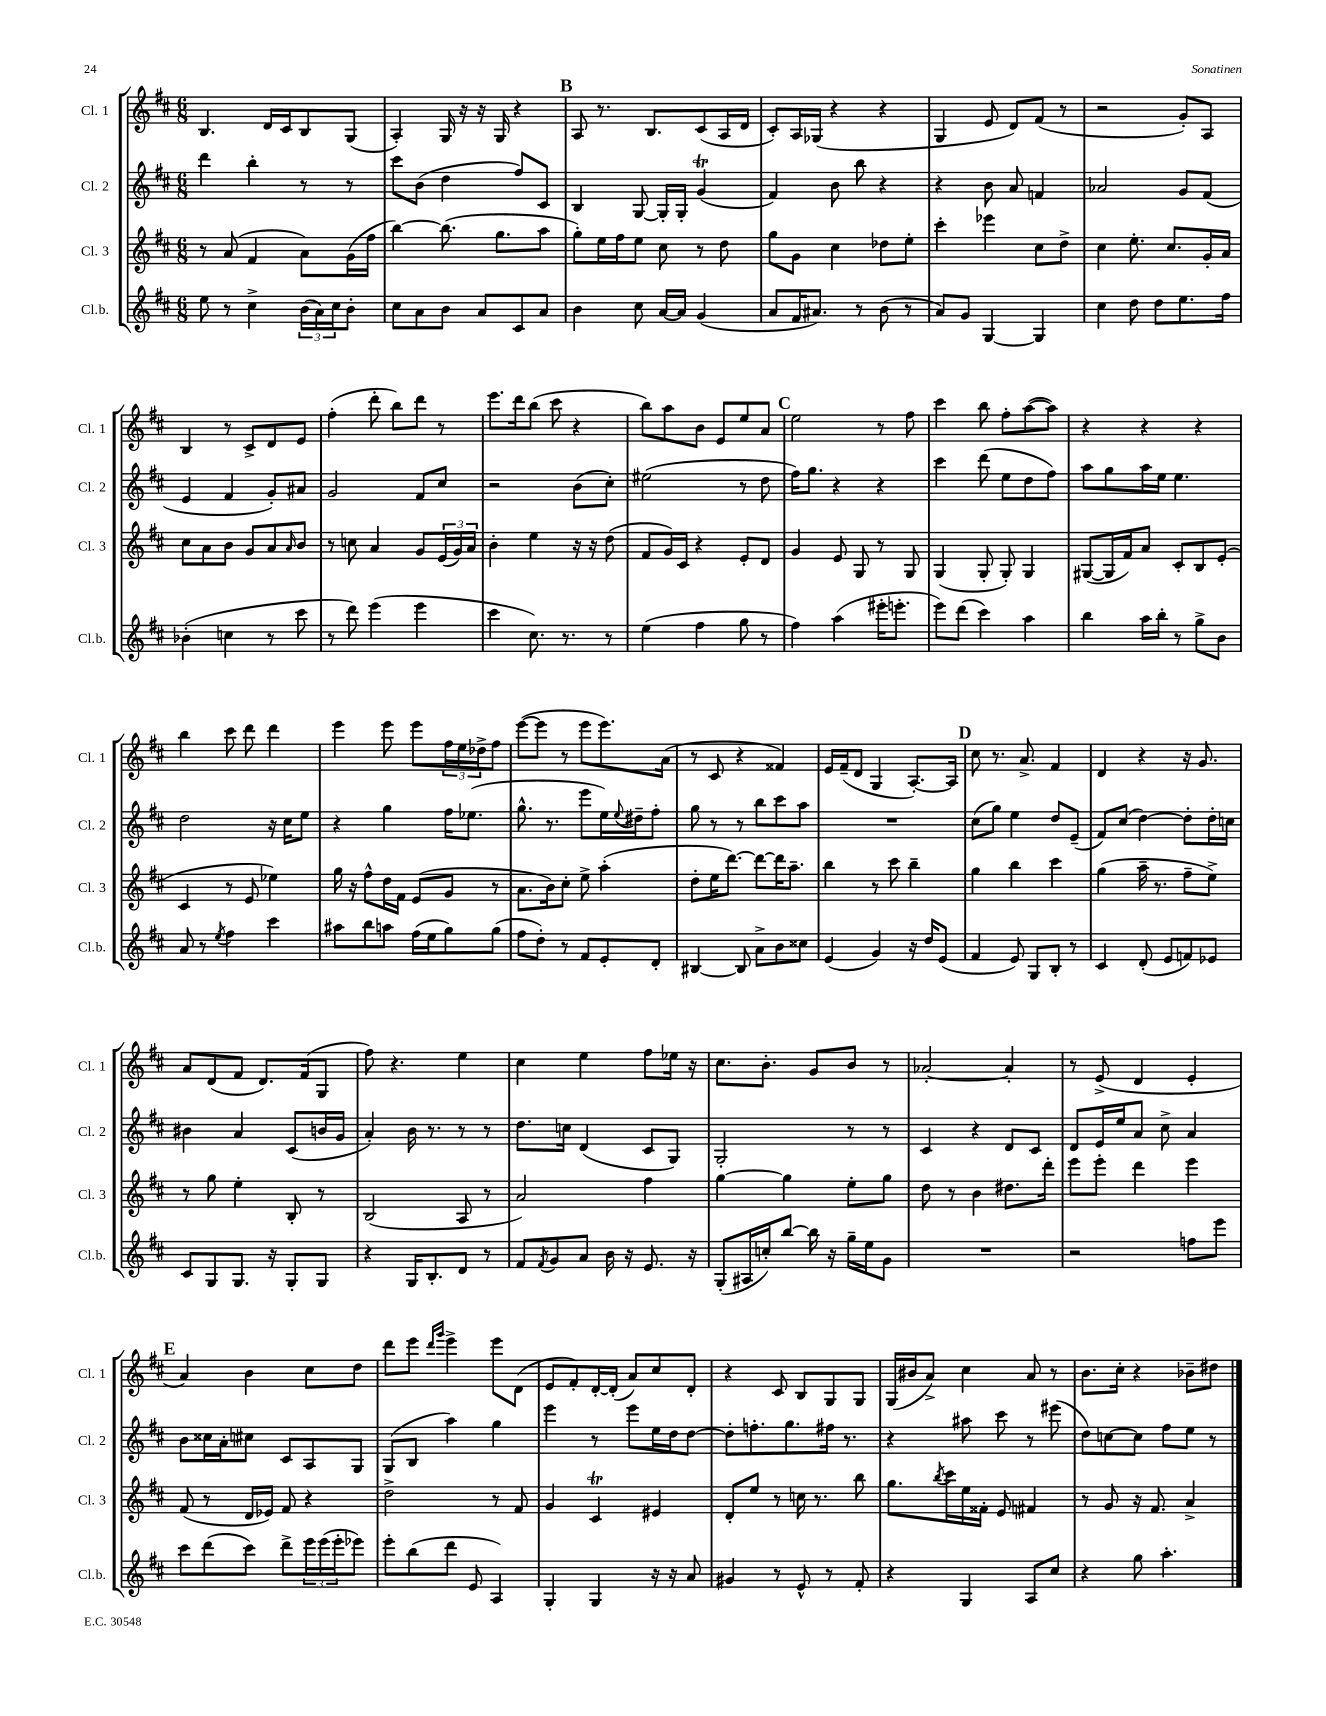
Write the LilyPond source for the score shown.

<<
\new StaffGroup <<
\new Staff = "s0" \with { instrumentName = "Cl. 1" shortInstrumentName = "Cl. 1" } {
    \clef treble \key d \major \numericTimeSignature \time 6/8
    b4. d'16 cis'16 b8 g8( |
    a4-.) g16 r16 r16 g16 r4 |
    \mark \markup { \bold "B" } a8 r8. b8. cis'8( a16 d'16 |
    cis'8-.) a16 ges16( r4 r4 |
    g4 e'8 d'8) fis'8( r8 |
    r2 g'8-.) a8 |
    b4 r8 cis'8-> d'8 e'8 |
    fis''4-.( d'''8-. b''8) d'''8 r8 |
    e'''8. d'''16 b''8( cis'''8 r4 |
    b''8) a''8 b'8 e'8 e''8 a'8 |
    \mark \markup { \bold "C" } e''2 r8 fis''8 |
    cis'''4 b''8 fis''8-. a''8~( a''8) |
    r4 r4 r4 |
    b''4 cis'''8 d'''8 d'''4 |
    e'''4 e'''8 e'''8 \tuplet 3/2 { fis''16 e''16 des''16-> } fis''8 |
    e'''8~( e'''8 r8 e'''8 e'''8.) a'16( |
    r8 cis'8 r4 fisis'4) |
    e'16 fis'16--( d'8 g4 a8.~-.) a16 |
    \mark \markup { \bold "D" } cis''8 r8. a'8.-> fis'4 |
    d'4 r4 r16 g'8. |
    a'8 d'8( fis'8 d'8.) fis'16( g8 |
    fis''8) r4. e''4 |
    cis''4 e''4 fis''8 ees''16 r16 |
    cis''8. b'8.-. g'8 b'8 r8 |
    aes'2~-. aes'4-. |
    r8 e'8->( d'4 e'4-. |
    \mark \markup { \bold "E" } a'4) b'4 cis''8 d''8 |
    d'''8 e'''8 \grace { d'''16 g'''16 } e'''4-> e'''8 d'8( |
    e'8 fis'8-.) d'16~-. d'16-.( a'8) cis''8 d'8-. |
    r4 cis'8 b8 g8 g8 |
    g16( bis'16 a'8->) cis''4 a'8 r8 |
    b'8. cis''16-. r4 bes'8-- dis''8 \bar "|." |
}
\new Staff = "s1" \with { instrumentName = "Cl. 2" shortInstrumentName = "Cl. 2" } {
    \clef treble \key d \major \numericTimeSignature \time 6/8
    d'''4 b''4-. r8 r8 |
    cis'''8 b'8( d''4 fis''8) cis'8 |
    \mark \markup { \bold "B" } b4 g8~ g16-. g16-. g'4\trill( |
    fis'4) b'8 b''8 r4 |
    r4 b'8 a'8 f'4 |
    aes'2 g'8 fis'8( |
    e'4 fis'4 g'8-.) ais'8 |
    g'2 fis'8 cis''8 |
    r2 b'8( cis''8-.) |
    eis''2( r8 d''8 |
    \mark \markup { \bold "C" } fis''16) g''8. r4 r4 |
    cis'''4 d'''8( e''8 d''8 fis''8) |
    a''8 g''8 a''16 e''16 e''4. |
    d''2 r16 cis''16 e''8 |
    r4 g''4 fis''16 ees''8.( |
    g''8.-^ r8. e'''8 e''16) \appoggiatura { e''8 } dis''16-- fis''8-. |
    g''8 r8 r8 b''8 cis'''8 a''8 |
    R2. |
    \mark \markup { \bold "D" } cis''8( g''8) e''4 d''8 e'8--( |
    fis'8) cis''8( d''4~) d''8-. d''16-. c''16 |
    bis'4 a'4 cis'8( b'16 g'16 |
    a'4-.) b'16 r8. r8 r8 |
    d''8. c''16 d'4( cis'8 g8) |
    g2-. r8 r8 |
    cis'4 r4 d'8 cis'8 |
    d'8 e'16 e''16 a'8 cis''8-> a'4 |
    \mark \markup { \bold "E" } b'8 cisis''16 a'16-. cis''8 cis'8 a8 g8 |
    g8( b8 a''4) g''4 |
    e'''4 r8 e'''8 e''16 d''16 d''8~ |
    d''8-. f''8.-. g''8. fis''16 r8. |
    r4 ais''8 cis'''8 r8 eis'''8( |
    d''8) c''8~ c''8 fis''8 e''8 r8 \bar "|." |
}
\new Staff = "s2" \with { instrumentName = "Cl. 3" shortInstrumentName = "Cl. 3" } {
    \clef treble \key d \major \numericTimeSignature \time 6/8
    r8 a'8( fis'4 a'8) g'16( fis''16 |
    b''4~) b''8.( g''8. a''8 |
    \mark \markup { \bold "B" } g''8-.) e''16 fis''16 e''8 cis''8 r8 d''8 |
    g''8 g'8 cis''4 des''8 e''8-. |
    cis'''4-. ees'''4 cis''8 d''8-> |
    cis''4 e''8.-. cis''8. g'16-. a'16 |
    cis''8 a'8 b'8 g'8 a'8 \grace { a'16 } b'8 |
    r8 c''8 a'4 g'8 \tuplet 3/2 { e'16( g'16) a'16 } |
    b'4-. e''4 r16 r16 d''8( |
    fis'8 g'16) cis'16 r4 e'8-. d'8 |
    \mark \markup { \bold "C" } g'4 e'8 g8 r8 g8 |
    g4( g8-. g8-.) g4 |
    gis8~( gis16 fis'16) a'8 cis'8-. b8 e'8-.( |
    cis'4 r8 e'8 ees''4) |
    g''16 r16 fis''8-^ d''16 fis'16 e'8( g'8 r8 |
    a'8. b'16) cis''8-. e''8-> a''4-.( |
    d''8-. e''16 d'''8.~) d'''8~ d'''16 a''8.-- |
    b''4 r8 cis'''8 b''4-- |
    \mark \markup { \bold "D" } g''4 b''4 cis'''4 |
    g''4( a''16-- r8. fis''8-- e''8->) |
    r8 g''8 e''4-. b8-. r8 |
    b2( a8 r8 |
    a'2) fis''4 |
    g''4~ g''4 e''8-. g''8 |
    d''8 r8 b'4 dis''8. d'''16-. |
    e'''8 e'''8-. d'''4 e'''4 |
    \mark \markup { \bold "E" } fis'8( r8 d'16 ees'16) fis'8 r4 |
    d''2-> r8 fis'8 |
    g'4 cis'4\trill eis'4 |
    d'8-. e''8 r8 c''16 r8. b''8 |
    g''8. \acciaccatura { b''8 } cis'''16 e''16 fisis'16-. e'8 fis'4 |
    r8 g'8 r16 fis'8. a'4-> \bar "|." |
}
\new Staff = "s3" \with { instrumentName = "Cl.b." shortInstrumentName = "Cl.b." } {
    \clef treble \key d \major \numericTimeSignature \time 6/8
    e''8 r8 cis''4-> \tuplet 3/2 { b'16( a'16) cis''16 } b'8-. |
    cis''8 a'8 b'8 a'8 cis'8 a'8 |
    \mark \markup { \bold "B" } b'4 cis''8 a'16~ a'16 g'4( |
    a'8 fis'16 ais'8.) r8 b'8( r8 |
    a'8) g'8 g4~ g4 |
    cis''4 d''8 d''8 e''8. fis''16 |
    bes'4-.( c''4 r8 cis'''8 |
    r8 d'''8) e'''4( e'''4 |
    cis'''4 cis''8.) r8. r8 |
    e''4( fis''4 g''8 r8 |
    \mark \markup { \bold "C" } fis''4) a''4( eis'''16-. e'''8.-. |
    e'''8) d'''8( cis'''4) a''4 |
    b''4 a''16 b''16-. r8 g''8-> b'8 |
    a'8 r8 \acciaccatura { e''8 } fis''4 cis'''4 |
    ais''8 b''8 a''8 fis''16( e''16 g''8) g''8( |
    fis''8 d''8-.) r8 fis'8 e'8-. d'8-. |
    bis4~ bis8 a'8-> b'8 cisis''8 |
    e'4( g'4) r16 d''16 e'8( |
    \mark \markup { \bold "D" } fis'4 e'8) g8 b8-. r8 |
    cis'4 d'8-.( e'8 f'8) ees'8 |
    cis'8 g8 g8. r16 g8-. g8 |
    r4 g16 b8.-. d'8 r8 |
    fis'8 \acciaccatura { fis'8 } g'8 a'8 b'16 r16 e'8. r16 |
    g8-.( ais16 c''16-.) b''8~ b''16 r16 g''16-- e''16 g'8 |
    R2. |
    r2 f''8 e'''8 |
    \mark \markup { \bold "E" } cis'''8 d'''8( cis'''8) d'''8-> \tuplet 3/2 { e'''16 e'''16( e'''16-. } ees'''8) |
    e'''8-. b''8( d'''8 e'8 a4) |
    g4-. g4 r16 r16 a'8 |
    gis'4 r8 e'8-^ r8 fis'8-. |
    r4 g4 a8 cis''8 |
    r4 g''8 a''4.-. \bar "|." |
}
>>
>>
\layout { \context { \Score \remove "Bar_number_engraver" } }
